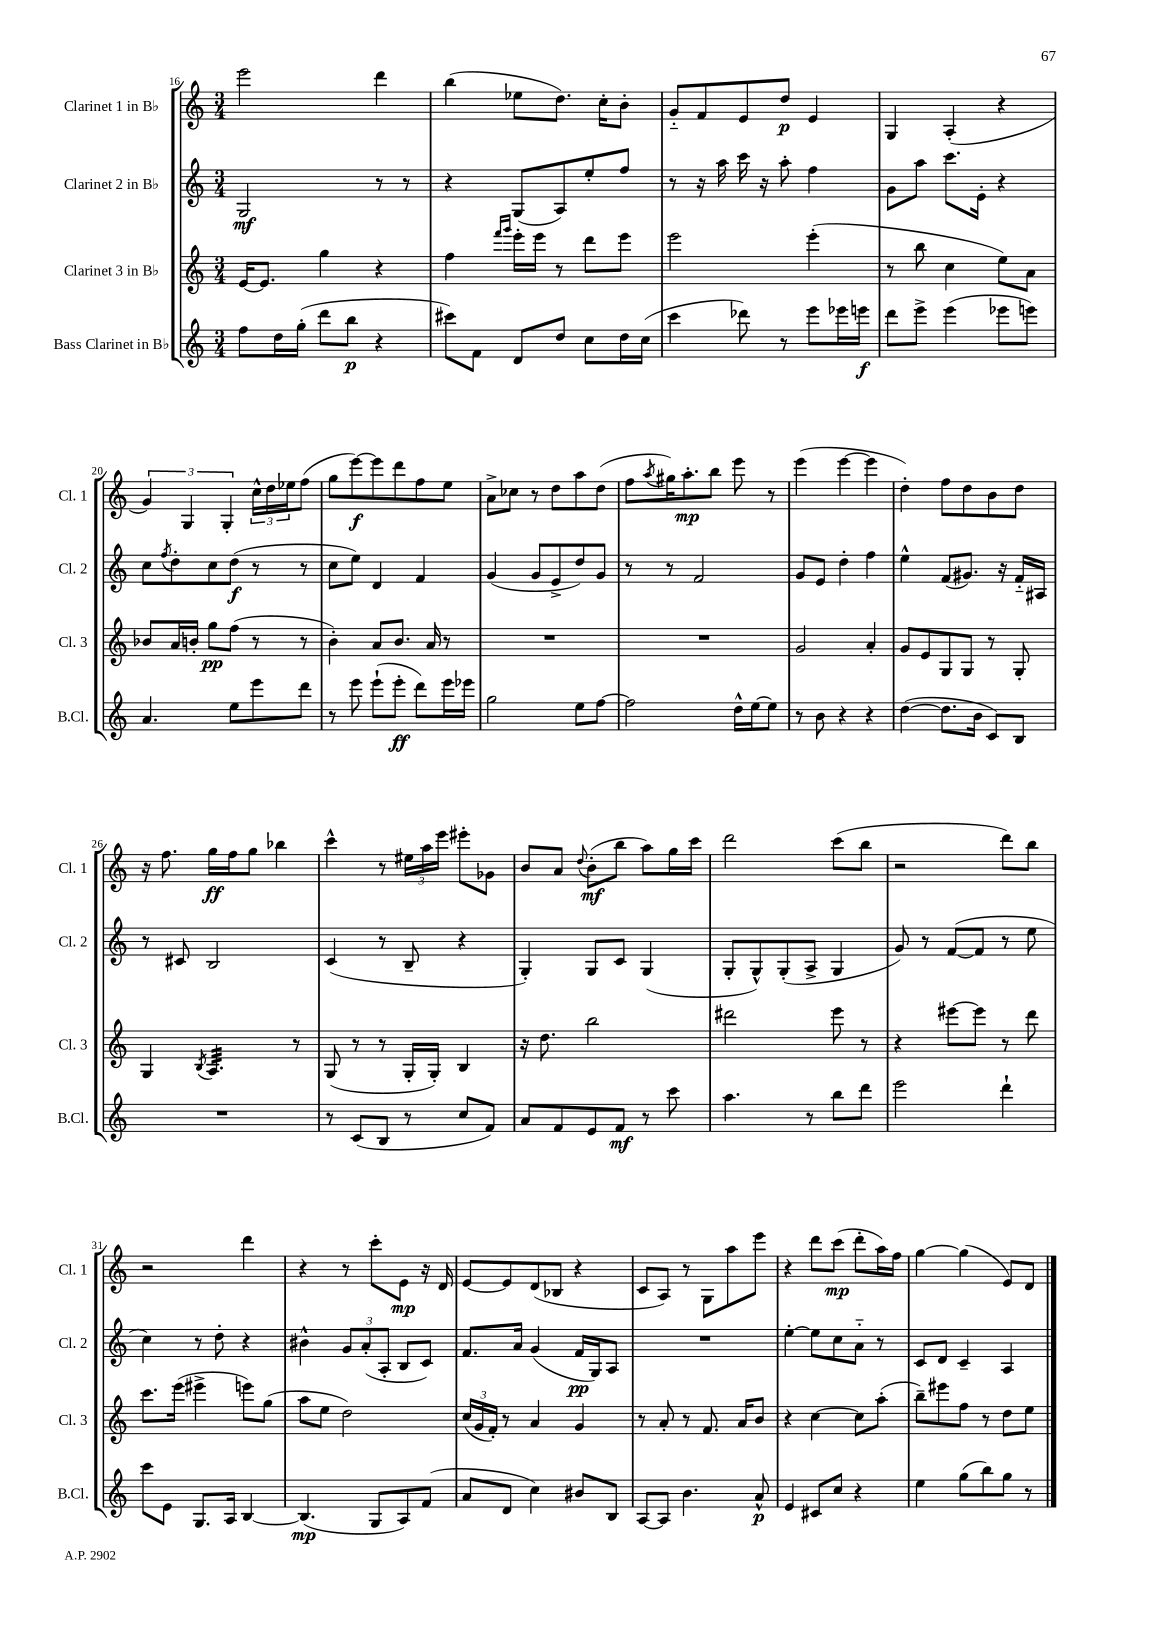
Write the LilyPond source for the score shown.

<<
\new StaffGroup <<
\new Staff = "s0" \with { instrumentName = "Clarinet 1 in Bb" shortInstrumentName = "Cl. 1" } {
    \clef treble \key c \major \numericTimeSignature \time 3/4
    e'''2 d'''4 |
    b''4( ees''8 d''8.) c''16-. b'8-. |
    g'8-_ f'8 e'8 d''8\p e'4 |
    g4 a4-.( r4 |
    \tuplet 3/2 { g'4) g4 g4-. } \tuplet 3/2 { c''16-^ d''16 ees''16 } f''8( |
    g''8 e'''8~\f) e'''8 d'''8 f''8 e''8 |
    a'8-> ces''8 r8 d''8 a''8 d''8( |
    f''8 \acciaccatura { a''8 } gis''16) a''8.-.\mp b''8 e'''8 r8 |
    e'''4( e'''4~ e'''4 |
    d''4-.) f''8 d''8 b'8 d''8 |
    r16 f''8. g''16\ff f''16 g''8 bes''4 |
    c'''4-^ r8 \tuplet 3/2 { eis''16 a''16 e'''16 } eis'''8-. ges'8 |
    b'8 a'8 \appoggiatura { d''8 } b'8-.\mf( b''8 a''8) g''16 c'''16 |
    d'''2 c'''8( b''8 |
    r2 d'''8) b''8 |
    r2 d'''4 |
    r4 r8 c'''8-. e'8\mp r16 d'16 |
    e'8~ e'8 d'8( bes8 r4 |
    c'8 a8) r8 g8 a''8 e'''8 |
    r4 d'''8 c'''8\mp( d'''8-. a''16) f''16 |
    g''4~ g''4( e'8) d'8 \bar "|." |
}
\new Staff = "s1" \with { instrumentName = "Clarinet 2 in Bb" shortInstrumentName = "Cl. 2" } {
    \clef treble \key c \major \numericTimeSignature \time 3/4
    g2\mf r8 r8 |
    r4 g8( a8) e''8-. f''8 |
    r8 r16 a''16 c'''16 r16 a''8-. f''4 |
    g'8 a''8 c'''8. e'16-. r4 |
    c''8 \acciaccatura { f''8 } d''8-. c''8 d''8\f( r8 r8 |
    c''8 e''8) d'4 f'4 |
    g'4( g'8 e'8-> d''8) g'8 |
    r8 r8 f'2 |
    g'8 e'8 d''4-. f''4 |
    e''4-^ f'8( gis'8.) r16 f'16-_ ais16 |
    r8 cis'8 b2 |
    c'4( r8 b8-- r4 |
    g4-.) g8 c'8 g4( |
    g8-. g8-^) g8-.( a8-> g4 |
    g'8) r8 f'8~( f'8 r8 e''8 |
    c''4) r8 d''8-. r4 |
    bis'4-^ \tuplet 3/2 { g'8 a'8-.( a8-. } b8 c'8) |
    f'8. a'16 g'4( f'16\pp g16) a8 |
    R2. |
    e''4~-. e''8 c''8 a'8-_ r8 |
    c'8 d'8 c'4-- a4 \bar "|." |
}
\new Staff = "s2" \with { instrumentName = "Clarinet 3 in Bb" shortInstrumentName = "Cl. 3" } {
    \clef treble \key c \major \numericTimeSignature \time 3/4
    e'16~ e'8. g''4 r4 |
    f''4 \grace { f'''16 g'''16 } e'''16-. e'''16 r8 d'''8 e'''8 |
    e'''2 e'''4-.( |
    r8 b''8 c''4 e''8) a'8 |
    bes'8 a'16 b'16-. g''8\pp f''8( r8 r8 |
    b'4-.) a'8 b'8. a'16 r8 |
    R2. |
    R2. |
    g'2 a'4-. |
    g'8 e'8 g8 g8 r8 g8-. |
    g4 \acciaccatura { b8 } a4.:32 r8 |
    g8( r8 r8 g16-. g16-.) b4 |
    r16 d''8. b''2 |
    dis'''2 e'''8 r8 |
    r4 eis'''8~ eis'''8 r8 d'''8 |
    c'''8. e'''16( eis'''4-> e'''8) g''8( |
    a''8 e''8 d''2) |
    \tuplet 3/2 { c''16( g'16 f'16-.) } r8 a'4 g'4 |
    r8 a'8-. r8 f'8. a'16 b'8 |
    r4 c''4~ c''8 a''8-.( |
    b''8--) eis'''8 f''8 r8 d''8 e''8 \bar "|." |
}
\new Staff = "s3" \with { instrumentName = "Bass Clarinet in Bb" shortInstrumentName = "B.Cl." } {
    \clef treble \key c \major \numericTimeSignature \time 3/4
    f''8 d''16 g''16-.( d'''8 b''8\p r4 |
    cis'''8) f'8 d'8 d''8 c''8 d''16 c''16( |
    c'''4 des'''8) r8 e'''8 ees'''16 e'''16\f |
    d'''8 e'''8-> e'''4( ees'''8 e'''8) |
    a'4. e''8 e'''8 d'''8 |
    r8 e'''8 e'''8-!( e'''8-.\ff d'''8) e'''16 ees'''16 |
    g''2 e''8 f''8~ |
    f''2 d''16-^ e''16~ e''8 |
    r8 b'8 r4 r4 |
    d''4~( d''8. b'16 c'8) b8 |
    R2. |
    r8 c'8( b8 r8 c''8 f'8) |
    a'8 f'8 e'8 f'8\mf r8 c'''8 |
    a''4. r8 b''8 d'''8 |
    e'''2 d'''4-! |
    c'''8 e'8 g8. a16 b4~ |
    b4.\mp( g8 a8) f'8( |
    a'8 d'8 c''4) bis'8 b8 |
    a8~ a8 b'4. a'8-^\p |
    e'4 cis'8 c''8 r4 |
    e''4 g''8( b''8) g''8 r8 \bar "|." |
}
>>
>>
\layout { \context { \Score currentBarNumber = #16 } }
